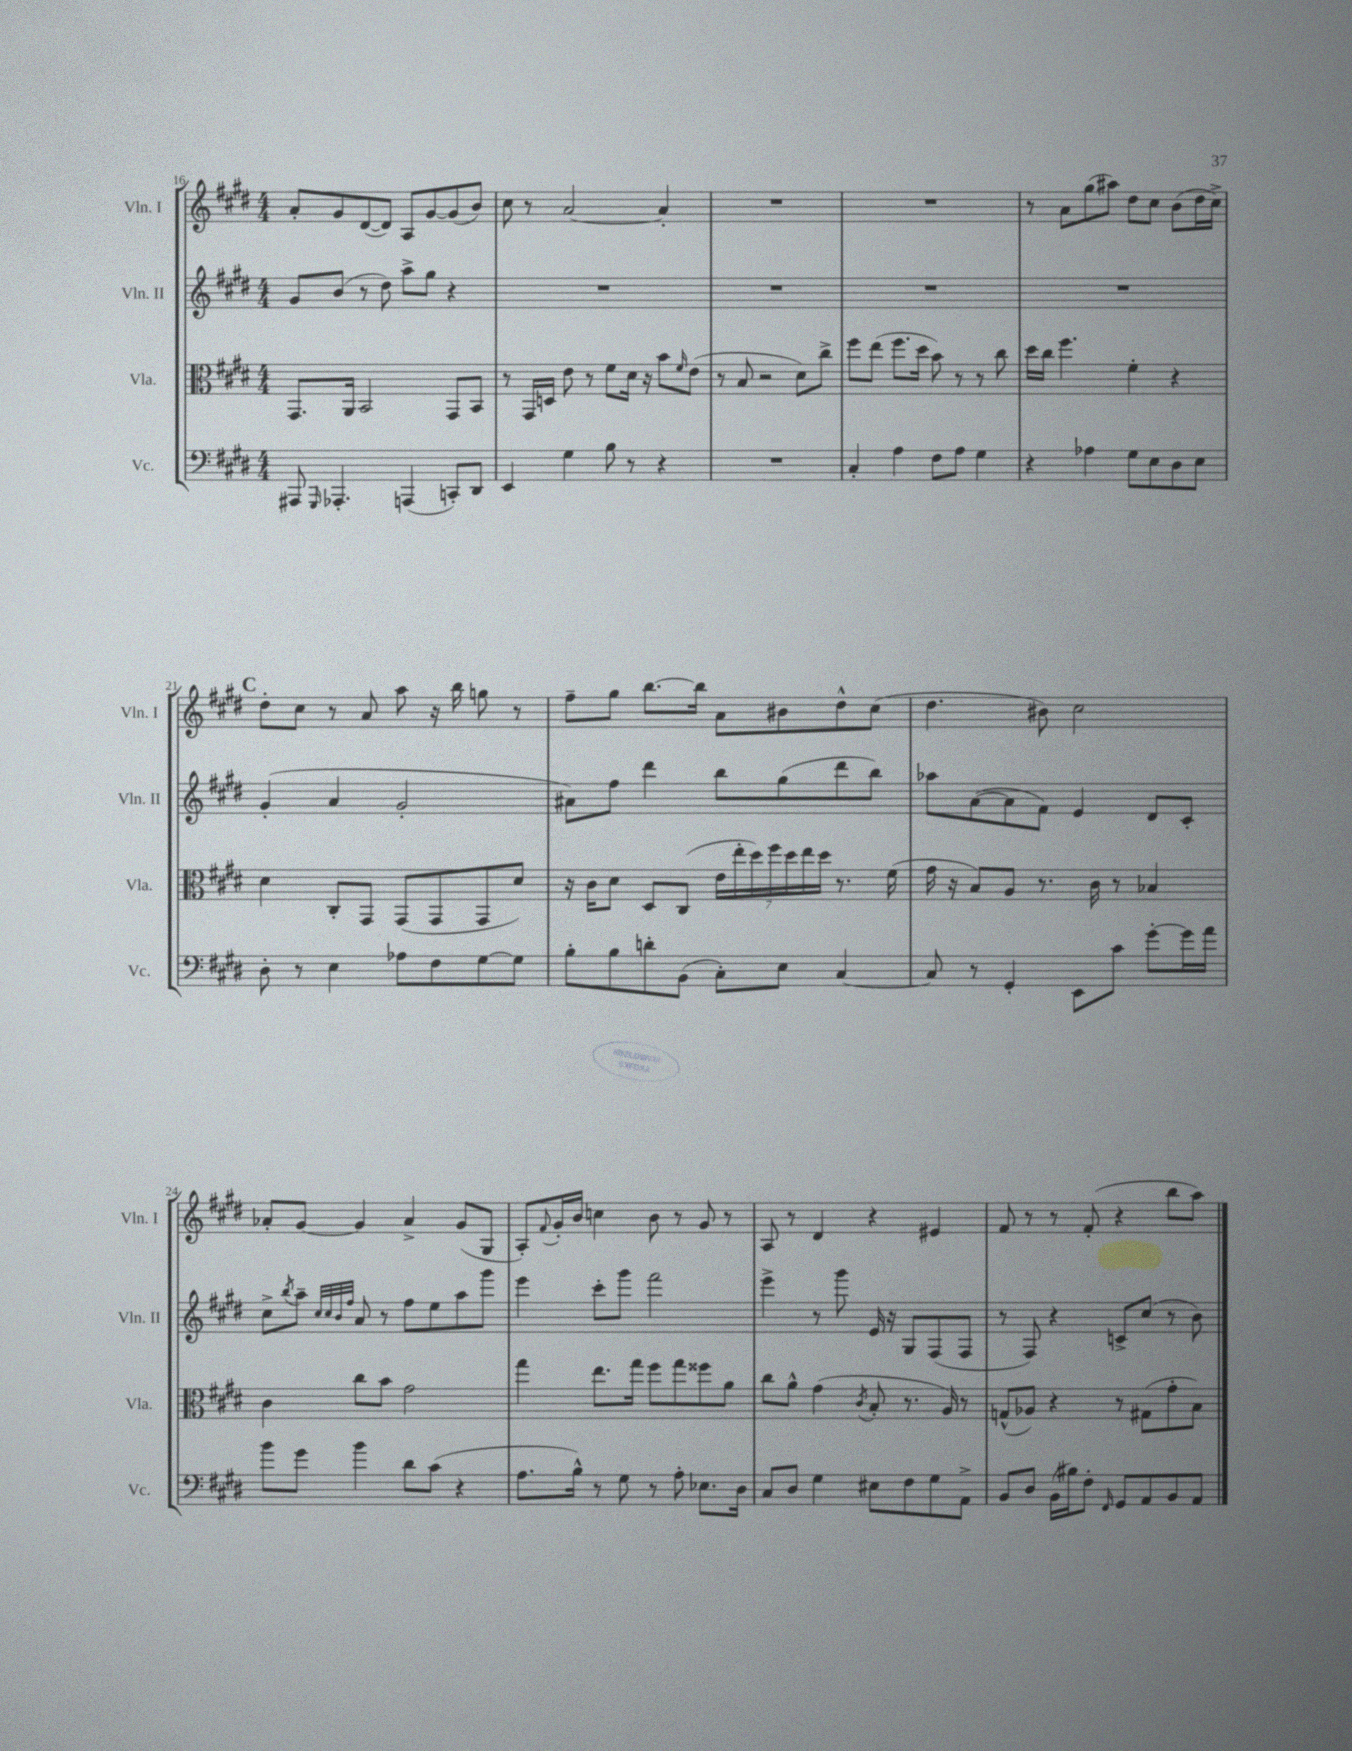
<<
\new StaffGroup <<
\new Staff = "s0" \with { instrumentName = "Vln. I" shortInstrumentName = "Vln. I" } {
    \clef treble \key e \major \numericTimeSignature \time 4/4
    a'8-. gis'8 dis'8~( dis'8) a8 gis'8~ gis'8( b'8) |
    cis''8 r8 a'2~ a'4-. |
    R1 |
    R1 |
    r8 a'8 gis''8( ais''8) dis''8 cis''8 b'8( dis''16 cis''16->) |
    \mark \markup { \bold "C" } dis''8-. cis''8 r8 a'8 a''8 r16 b''16 g''8 r8 |
    fis''8-- gis''8 b''8.~ b''16 a'8 bis'8 dis''8-^ cis''8( |
    dis''4. bis'8) cis''2 |
    aes'8-. gis'8~ gis'4 aes'4-> gis'8( gis8 |
    a8-.) \appoggiatura { fis'8 } gis'16-. b'16 c''4 b'8 r8 gis'8 r8 |
    a8 r8 dis'4 r4 eis'4 |
    fis'8 r8 r8 fis'8-.( r4 b''8 a''8) \bar "|." |
}
\new Staff = "s1" \with { instrumentName = "Vln. II" shortInstrumentName = "Vln. II" } {
    \clef treble \key e \major \numericTimeSignature \time 4/4
    gis'8 b'8( r8 dis''8) a''8-> gis''8 r4 |
    R1 |
    R1 |
    R1 |
    R1 |
    \mark \markup { \bold "C" } gis'4-.( a'4 gis'2-. |
    ais'8) fis''8 dis'''4 b''8 gis''8( dis'''8 b''8) |
    aes''8 a'8~( a'8 fis'8) e'4 dis'8 cis'8-. |
    cis''8-> \acciaccatura { b''8 } a''8-- \grace { cis''32 cis''32 b'32 fis''32 } a'8 r8 fis''8 e''8 a''8 gis'''8 |
    e'''4 cis'''8-. gis'''8 fis'''2 |
    e'''4-> r8 gis'''8 e'16 r16 gis8 fis8( fis8 |
    r8 fis8) r4 c'8-> cis''8( r8 b'8) \bar "|." |
}
\new Staff = "s2" \with { instrumentName = "Vla." shortInstrumentName = "Vla." } {
    \clef alto \key e \major \numericTimeSignature \time 4/4
    gis,8. a,16 b,2 gis,8 b,8 |
    r8 gis,16 d16 e'8 r8 fis'8 dis'16 r16 b'8 \grace { fis'16 } e'8( |
    r8 b8 r2 dis'8) cis''8-> |
    fis''8 e''8( fis''8. dis''16 b'8) r8 r8 cis''8 |
    dis''16 cis''16 fis''4. fis'4-. r4 |
    \mark \markup { \bold "C" } dis'4 cis8-. gis,8 gis,8( gis,8 gis,8 dis'8) |
    r16 cis'16 dis'8 dis8 cis8( \tuplet 7/4 { e'16 e''16-. dis''16) fis''16 dis''16 e''16 dis''16 } r8. fis'16( |
    gis'16 r16 b8) a8 r8. cis'16 r8 bes4 |
    cis'4 cis''8 b'8 gis'2 |
    gis''4 e''8. gis''16 fis''8 gis''8 fisis''8 a'8 |
    cis''8 a'8-^ gis'4( \acciaccatura { cis'8 } b8-. r8. a16) r8 |
    g8-^( aes8) r4 r8 gis8( gis'8-. b8) \bar "|." |
}
\new Staff = "s3" \with { instrumentName = "Vc." shortInstrumentName = "Vc." } {
    \clef bass \key e \major \numericTimeSignature \time 4/4
    ais,,8 \grace { gis,,16 } aes,,4.-. a,,4( c,8-.) dis,8 |
    e,4 gis4 b8 r8 r4 |
    R1 |
    cis4-. a4 fis8 a8 gis4 |
    r4 aes4 gis8 e8 dis8 e8 |
    \mark \markup { \bold "C" } dis8-. r8 e4 aes8 fis8 gis8~ gis8 |
    b8-. b8 d'8-. b,8( cis8-.) e8 cis4~ |
    cis8 r8 gis,4-. e,8 cis'8 gis'8~-. gis'16 a'16 |
    b'8 gis'8 b'4 dis'8 cis'8( r4 |
    a8. b16-^) r8 gis8 r8 a8-. ees8. dis16 |
    cis8 dis8 gis4 eis8 fis8 gis8 a,8-> |
    b,8 dis8 b,16( bis16) fis8-. \grace { fis,16 } gis,8 a,8 b,8 a,8 \bar "|." |
}
>>
>>
\layout { \context { \Score currentBarNumber = #16 } }
